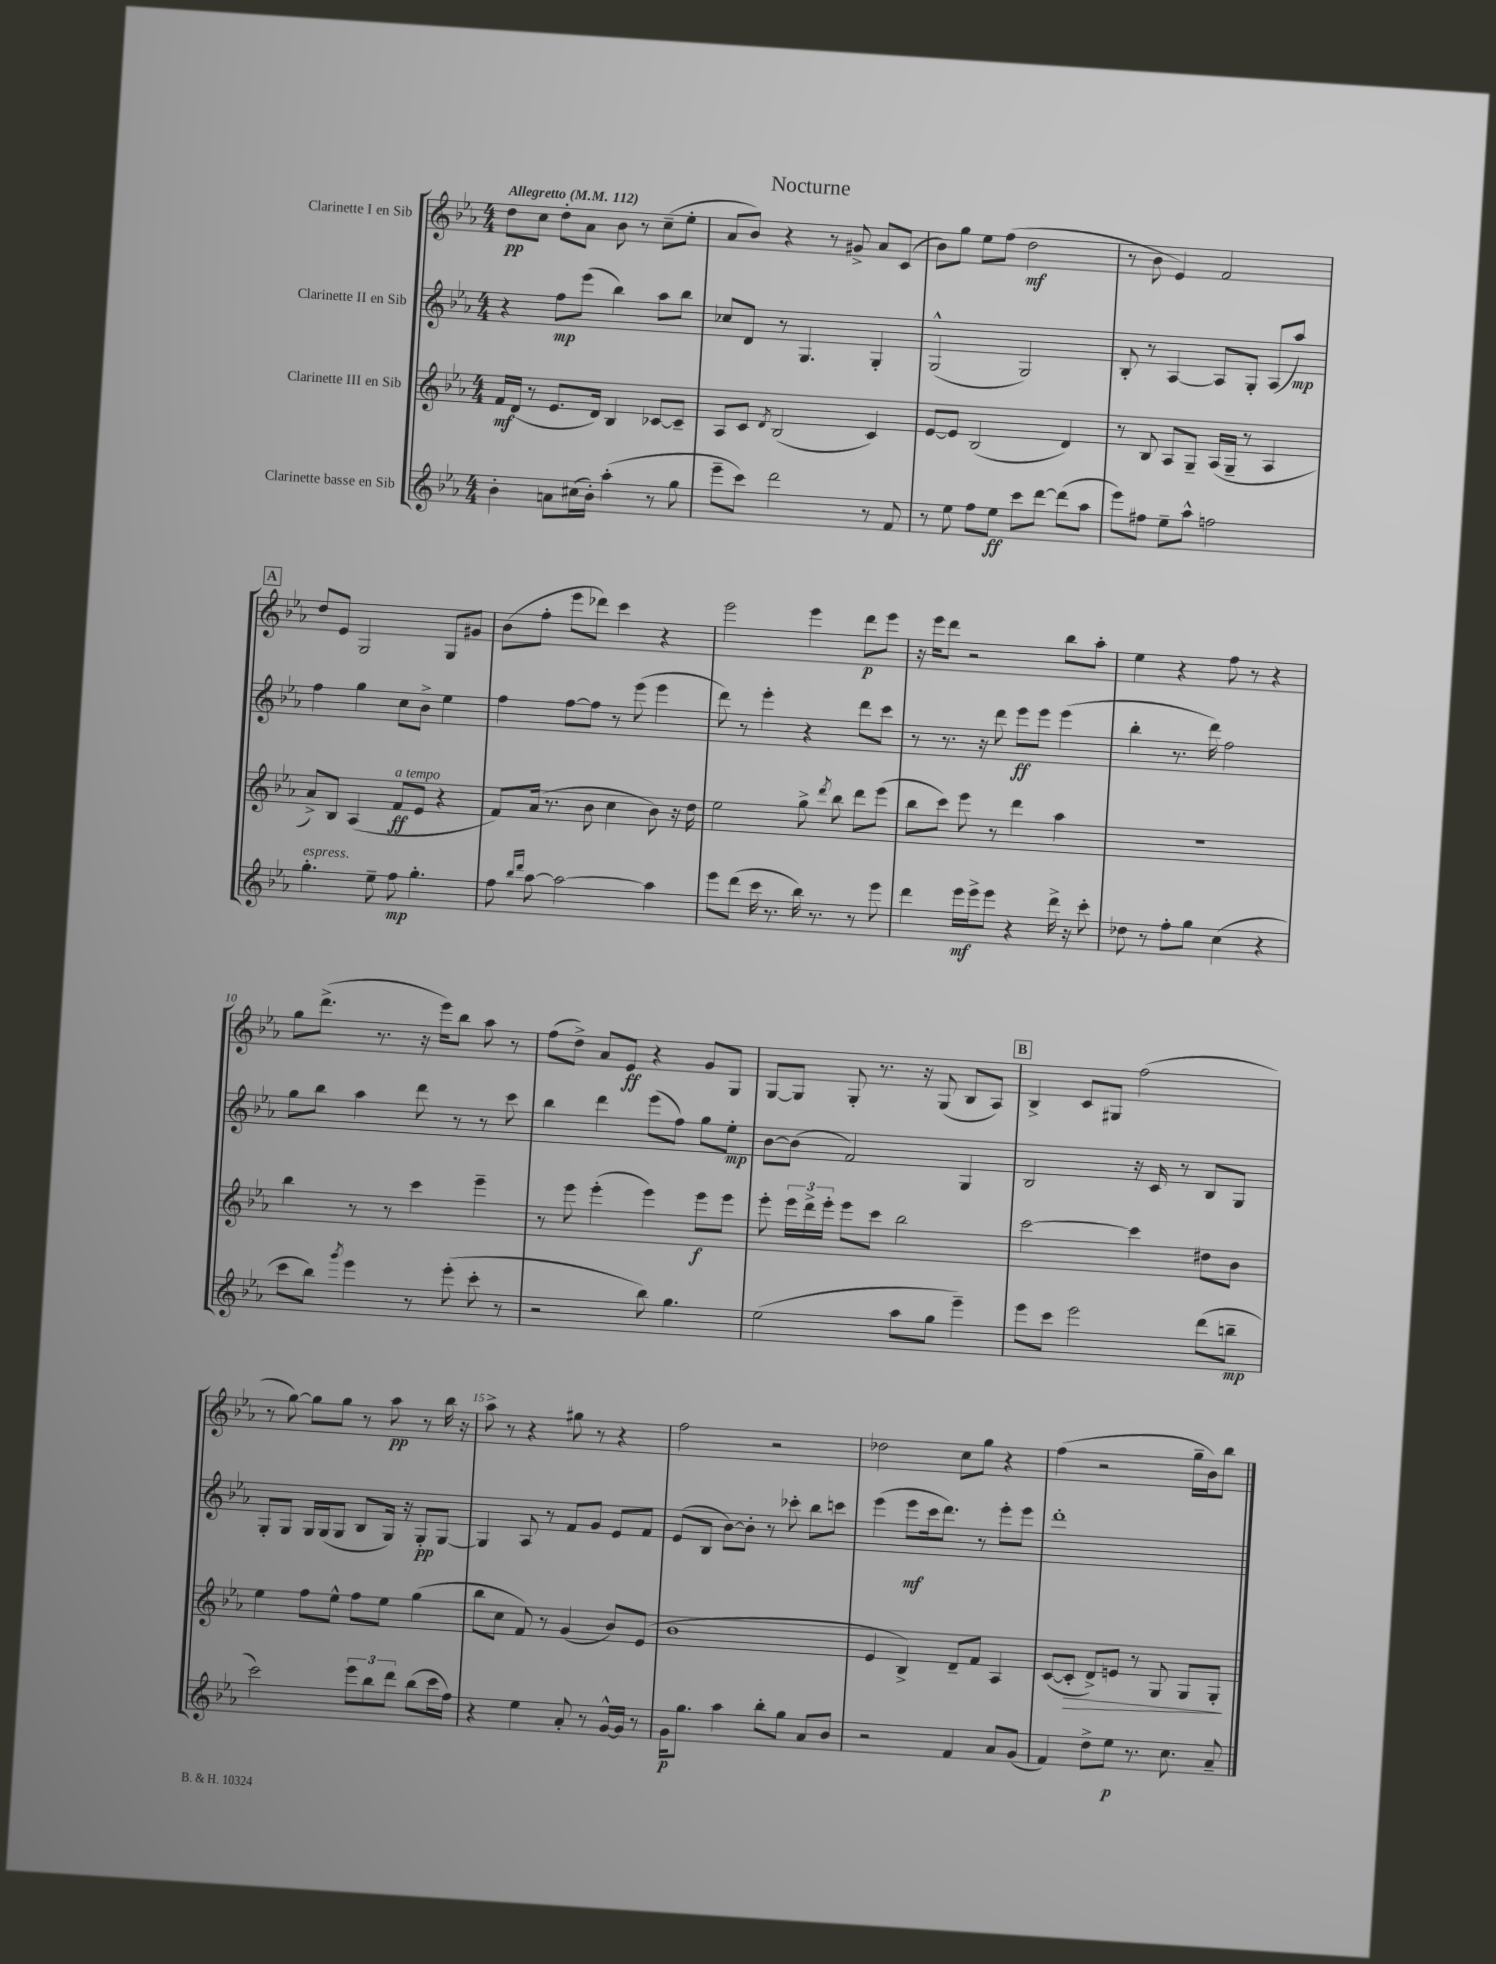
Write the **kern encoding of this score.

**kern	**dynam	**kern	**dynam	**kern	**dynam	**kern	**dynam
*part4	*part4	*part3	*part3	*part2	*part2	*part1	*part1
*staff4	*staff4	*staff3	*staff3	*staff2	*staff2	*staff1	*staff1
*I"Clarinette basse en Sib	*	*I"Clarinette III en Sib	*	*I"Clarinette II en Sib	*	*I"Clarinette I en Sib	*
*clefG2	*	*clefG2	*	*clefG2	*	*clefG2	*
*k[b-e-a-]	*	*k[b-e-a-]	*	*k[b-e-a-]	*	*k[b-e-a-]	*
*M4/4	*	*M4/4	*	*M4/4	*	*M4/4	*
*MM112	*	*MM112	*	*MM112	*	*MM112	*
=1	=1	=1	=1	=1	=1	=1	=1
!	!	!	!	!	!	!LO:TX:a:B:t=Allegretto	!
4b-'\	.	16f/LL	mf	4r	.	8dd\L	pp
.	.	(16d/JJ	.	.	.	.	.
.	.	8r	.	.	.	8cc\J	.
8an\L	.	8.e-/L	.	8ff\L	mp	8dd'\L	.
(16cc#X\L	.	.	.	(8eee-\J	.	8a-\J	.
16b-'\JJ)	.	16d/Jk)	.	.	.	.	.
(4aa-'\	.	4B-/	.	4bb-\)	.	8b-\	.
.	.	.	.	.	.	8r	.
8r	.	[8c-X/L	.	8aa-\L	.	(8cc~\L	.
8gg\	.	8c-~/J]	.	8bb-\J	.	8ee-'\J	.
=2	=2	=2	=2	=2	=2	=2	=2
8eee-~\L	.	8A-/L	.	8cc-X/L	.	8a-/L	.
8ccc\J)	.	8c/J	.	8d/J	.	8b-/J)	.
.	.	8qd/	.	.	.	.	.
2ddd\	.	(2B-/	.	8r	.	4r	.
.	.	.	.	4.G/	.	.	.
.	.	.	.	.	.	8r	.
.	.	.	.	.	.	8g#X^/	.
8r	.	4c/)	.	4G'/	.	8a-/L	.
8f/	.	.	.	.	.	(8c/J	.
=3	=3	=3	=3	=3	=3	=3	=3
8r	.	[8e-/L	.	(2G^^/	.	8b-\L)	.
8ee-\	.	8e-/J]	.	.	.	8gg\J	.
8ff\L	.	(2B-/	.	.	.	8ee-\L	.
8ee-\J	ff	.	.	.	.	(8ff\J	.
8ccc\L	.	.	.	2G/)	.	2dd\	mf
[8ddd\J	.	.	.	.	.	.	.
(8ddd\L]	.	4d/)	.	.	.	.	.
8aa-\J	.	.	.	.	.	.	.
=4	=4	=4	=4	=4	=4	=4	=4
8eee-\L)	.	8r	.	8B-'/	.	8r	.
8ff#X\J	.	8B-/	.	8r	.	8b-\	.
8ee-~\L	.	8A-/L	.	[4A-/	.	4e-/)	.
8aa-^^\J	.	8G~/J	.	.	.	.	.
2ffn\	.	(16A-/LL	.	8A-/L]	.	2f/	.
.	.	16G~/JJ	.	.	.	.	.
.	.	8r	.	8G'/J	.	.	.
.	.	4A-/	.	(8A-/L	.	.	.
.	.	.	.	8aa-/J)	mp	.	.
!!LO:LB:g=z
!!LO:REH:place=s1:t=A
=5	=5	=5	=5	=5	=5	=5	=5
!LO:TX:a:i:t=espress.	!	!	!	!	!	!	!
4.gg'\	.	8a-^/L)	.	4ff\	.	8dd/L	.
.	.	8B-/J	.	.	.	8e-/J	.
.	.	(4A-/	.	4gg\	.	2G/	.
8ee-~\	.	.	.	.	.	.	.
!	!	!LO:TX:a:i:t=a tempo	!	!	!	!	!
8ff\	mp	8f/L	ff	8cc\L	.	.	.
4.gg'\	.	8e-/J	.	8b-^\J	.	.	.
.	.	4r	.	4ee-\	.	8G/L	.
.	.	.	.	.	.	8g#X/J	.
=6	=6	=6	=6	=6	=6	=6	=6
8ff\	.	8f/L)	.	4ff\	.	(8b-\L	.
16qqbb-/LL	.	.	.	.	.	.	.
16qqddd/JJ	.	.	.	.	.	.	.
[8aa-\	.	(16a-/Jk	.	.	.	8ff'\J	.
.	.	8.r	.	.	.	.	.
2aa-\_	.	.	.	[8ff\L	.	8eee-\L	.
.	.	8b-\	.	8ff\J]	.	8ddd-X\J)	.
.	.	4cc\	.	8r	.	4ccc\	.
.	.	.	.	(8eee-\	.	.	.
4aa-\]	.	8b-\)	.	4eee-\	.	4r	.
.	.	16r	.	.	.	.	.
.	.	16dd\	.	.	.	.	.
=7	=7	=7	=7	=7	=7	=7	=7
8eee-\L	.	2ee-\	.	8ddd\)	.	2eee-\	.
(8ddd\J	.	.	.	8r	.	.	.
16ccc\	.	.	.	4eee-'\	.	.	.
8.r	.	.	.	.	.	.	.
16bb-\)	.	8gg^\	.	4r	.	4eee-\	.
8.r	.	.	.	.	.	.	.
.	.	8qddd/	.	.	.	.	.
.	.	8bb-\	.	.	.	.	.
8r	.	8ddd\L	.	8ddd\L	.	8ddd\L	p
8eee-\	.	(8eee-\J	.	8ccc\J	.	8eee-\J	.
=8	=8	=8	=8	=8	=8	=8	=8
4ddd\	.	8bb-\L	.	8r	.	16r	.
.	.	.	.	.	.	16eee-\KL	.
.	.	8ccc\J)	.	8.r	.	8ddd\J	.
16eee-\LL	mf	8eee-\	.	.	.	2r	.
16eee-^\J	.	.	.	16r	.	.	.
8eee-\J	.	8r	.	8ddd\	.	.	.
4r	.	4ddd\	.	8eee-\L	ff	.	.
.	.	.	.	8eee-\J	.	.	.
16ddd^\	.	4aa-\	.	(4eee-\	.	8bb-\L	.
16r	.	.	.	.	.	.	.
8ccc'\	.	.	.	.	.	8aa-'\J	.
=9	=9	=9	=9	=9	=9	=9	=9
8dd-X\	.	1r	.	4bb-'\	.	4ee-\	.
8r	.	.	.	.	.	.	.
8ff'\L	.	.	.	8.r	.	4r	.
8gg\J	.	.	.	.	.	.	.
.	.	.	.	16ddd\)	.	.	.
(4cc\	.	.	.	2ff\	.	8ff\	.
.	.	.	.	.	.	8r	.
4r	.	.	.	.	.	4r	.
!!LO:LB:g=z
=10	=10	=10	=10	=10	=10	=10	=10
8ccc\L	.	4bb-\	.	8gg\L	.	8gg\L	.
8bb-\J)	.	.	.	8bb-\J	.	(8.ddd^\J	.
8qggg/	.	.	.	.	.	.	.
4eee-\	.	8r	.	4aa-\	.	.	.
.	.	.	.	.	.	8.r	.
.	.	8r	.	.	.	.	.
8r	.	4ccc\	.	8ddd\	.	16r	.
.	.	.	.	.	.	16eee-\KL)	.
(8eee-'\	.	.	.	8r	.	8bb-\J	.
8ccc'\	.	4eee-~\	.	8r	.	8aa-\	.
8r	.	.	.	8ccc\	.	8r	.
=11	=11	=11	=11	=11	=11	=11	=11
2r	.	8r	.	4bb-\	.	(8ff\L	.
.	.	8eee-\	.	.	.	8dd^\J)	.
.	.	(4eee-'\	.	4ddd\	.	8a-/L	.
.	.	.	.	.	.	8e-/J	ff
8bb-\)	.	4eee-\)	.	(8eee-\L	.	4r	.
4.gg\	.	.	.	8ff\J)	.	.	.
.	.	8eee-\L	f	8gg\L	.	8g/L	.
.	.	8eee-\J	.	8ee-'\J	mp	8G/J	.
=12	=12	=12	=12	=12	=12	=12	=12
(2ee-\	.	8eee-'\	.	[8b-\L	.	[8G/L	.
.	.	24eee-\LL	.	(8b-\J]	.	8G/J]	.
.	.	24ddd^\	.	.	.	.	.
.	.	24eee-'\JJ	.	.	.	.	.
.	.	8eee-\L	.	2f/)	.	8G'/	.
.	.	8ccc\J	.	.	.	8.r	.
8aa-\L	.	2bb-\	.	.	.	.	.
.	.	.	.	.	.	16r	.
8gg\J	.	.	.	.	.	(8G/	.
4eee-~\)	.	.	.	4G/	.	8B-/L	.
.	.	.	.	.	.	8A-/J)	.
!!LO:REH:place=s1:t=B
=13	=13	=13	=13	=13	=13	=13	=13
8eee-\L	.	[2ccc\	.	2B-/	.	4B-^/	.
8ccc\J	.	.	.	.	.	.	.
2eee-\	.	.	.	.	.	8c/L	.
.	.	.	.	.	.	8G#X/J	.
.	.	4ccc\]	.	16r	.	(2ff\	.
.	.	.	.	16c/	.	.	.
.	.	.	.	8r	.	.	.
(8ddd\L	.	8dd#X\L	.	8B-/L	.	.	.
8bbn~\J	mp	8b-\J	.	8G/J	.	.	.
!!LO:LB:g=z
=14	=14	=14	=14	=14	=14	=14	=14
2ccc\)	.	4ee-\	.	8G'/L	.	8r	.
.	.	.	.	8G/J	.	[8gg\)	.
.	.	8ff\L	.	16G/LL	.	8gg\L]	.
.	.	.	.	(16G/J	.	.	.
.	.	8ee-^^\J	.	8G/J	.	8gg\J	.
12eee-\L	.	8ff\L	.	8B-/L	.	8r	.
12bb-\	.	.	.	.	.	.	.
.	.	8ee-\J	.	16G/Jk)	.	8aa-\	pp
12ddd\J	.	.	.	.	.	.	.
.	.	.	.	16r	.	.	.
(8bb-\L	.	(4gg\	.	8G'/L	pp	8r	.
16ccc\L	.	.	.	[8G/J	.	16bb-\	.
16ff\JJ)	.	.	.	.	.	16r	.
=15	=15	=15	=15	=15	=15	=15	=15
4r	.	8bb-\L	.	4G/]	.	8aa-^\	.
.	.	8cc\J	.	.	.	8r	.
4ee-\	.	8f/)	.	8A-/	.	4r	.
.	.	8r	.	8r	.	.	.
8a-'/	.	(4g/	.	8f/L	.	8gg#X\	.
8r	.	.	.	8g/J	.	8r	.
[16g^^/LL	.	8b-/L)	.	8e-/L	.	4r	.
16g/JJ]	.	.	.	.	.	.	.
8r	.	(8e-/J	.	8f/J	.	.	.
=16	=16	=16	=16	=16	=16	=16	=16
16g\KL	p	1b-	.	(8e-/L	.	2ff\	.
8.gg\J	.	.	.	.	.	.	.
.	.	.	.	8B-/J	.	.	.
4aa-\	.	.	.	[8b-\L)	.	.	.
.	.	.	.	8b-'\J]	.	.	.
8bb-'\L	.	.	.	8r	.	2r	.
8gg\J	.	.	.	8ccc-X'\	.	.	.
8a-/L	.	.	.	8bb-\L	.	.	.
8b-/J	.	.	.	8cccn\J	.	.	.
=17	=17	=17	=17	=17	=17	=17	=17
2r	.	4e-/	.	(4eee-\	.	2dd-X\	.
.	.	4B-^/)	.	8eee-\L	mf	.	.
.	.	.	.	16ccc\k	.	.	.
.	.	.	.	8.ddd\J)	.	.	.
4f/	.	8d~/L	.	.	.	8cc\L	.
.	.	8f/J	.	8r	.	8gg\J	.
8a-/L	.	4A-/	.	8eee-'\L	.	4r	.
(8g/J	.	.	.	8eee-\J	.	.	.
=18	=18	=18	=18	=18	=18	=18	=18
4f/)	.	([8c/L	.	1ddd'	.	(4ff\	.
!	!	!	!LO:HP:b	!	!	!	!
.	.	8c'/J]	>	.	.	.	.
8dd^\L	.	8d^/L)	.	.	.	2r	.
8ee-\J	p	8en/J	.	.	.	.	.
8.r	.	8r	.	.	.	.	.
.	.	8G/	.	.	.	.	.
8.cc\	.	.	.	.	.	.	.
.	.	8G/L	.	.	.	16gg~\LL	.
.	.	.	.	.	.	16b-\J)	.
8a-~/	.	8G'/J	.	.	.	8bb-\J	.
.	.	.	]	.	.	.	.
==	==	==	==	==	==	==	==
*-	*-	*-	*-	*-	*-	*-	*-
